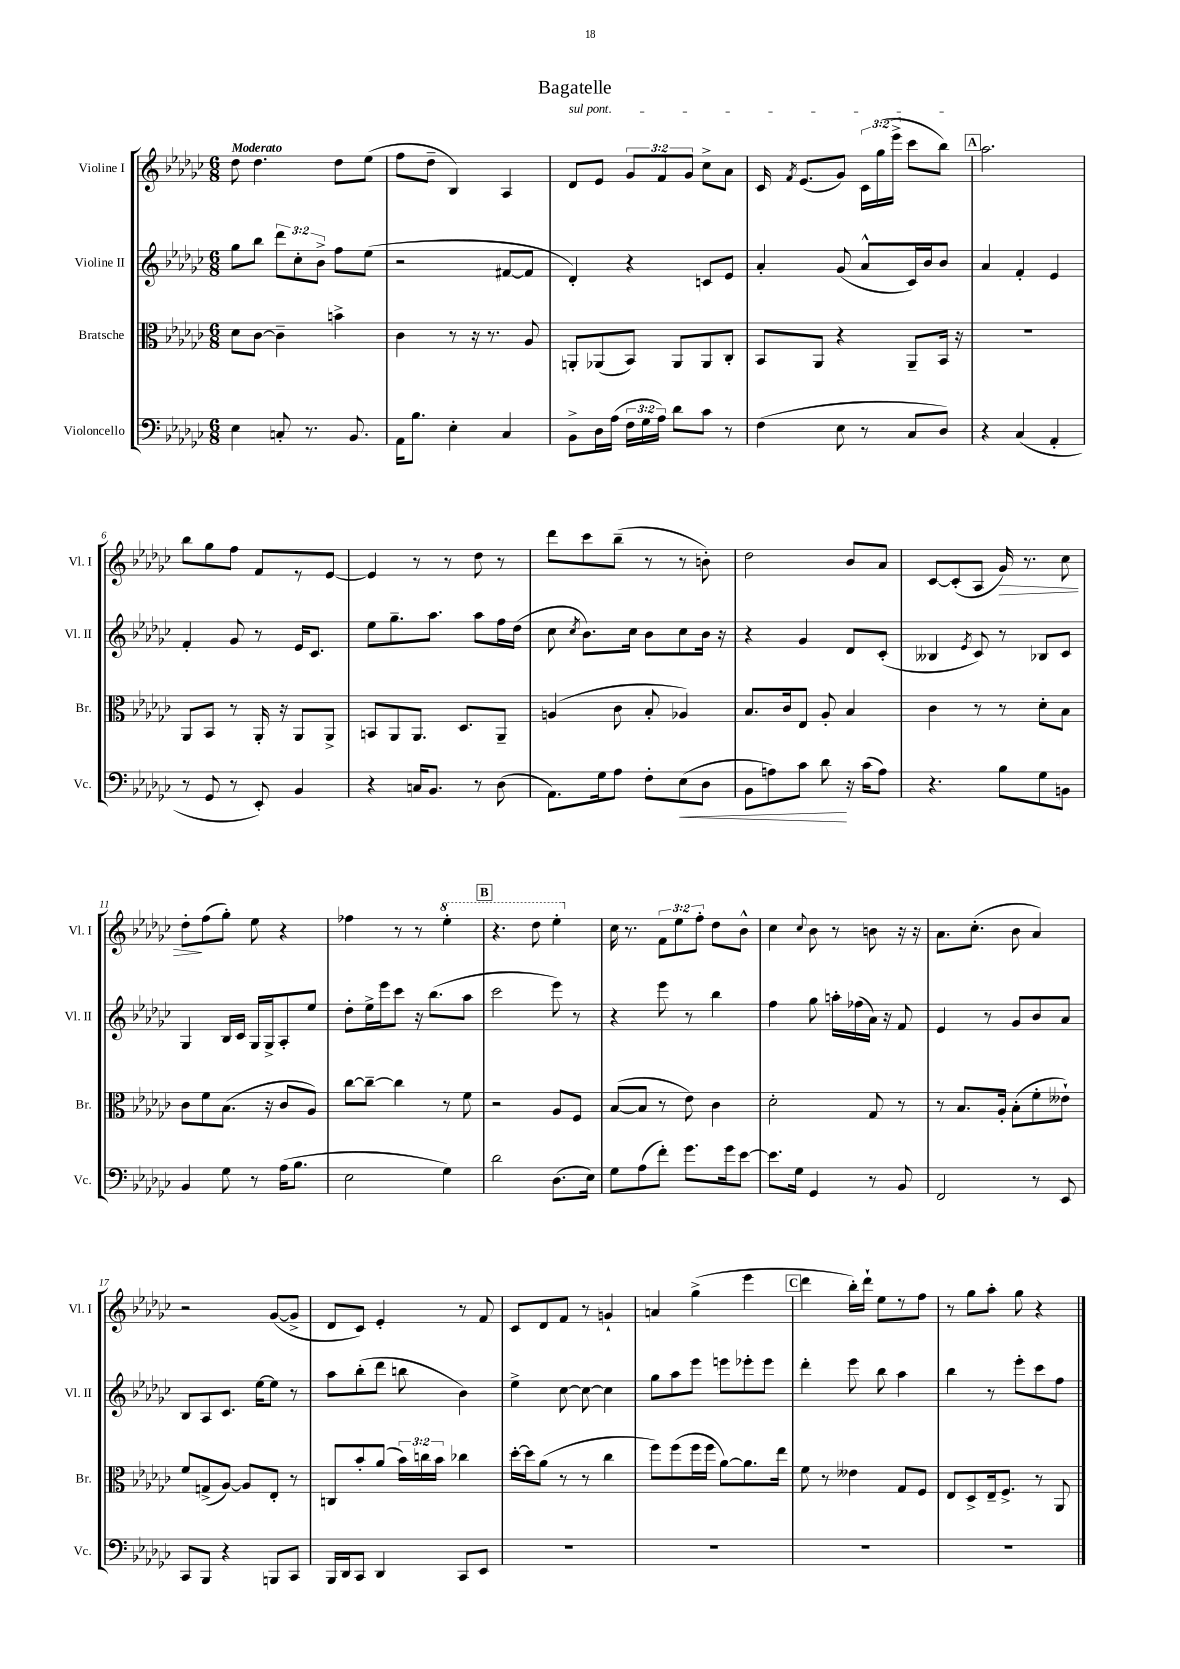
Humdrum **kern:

**kern	**kern	**kern	**kern
*staff4	*staff3	*staff2	*staff1
*clefF4	*clefC3	*clefG2	*clefG2
*k[b-e-a-d-g-c-]	*k[b-e-a-d-g-c-]	*k[b-e-a-d-g-c-]	*k[b-e-a-d-g-c-]
*M6/8	*M6/8	*M6/8	*M6/8
4E-	8d-	8gg-	8dd-
.	[8c-	8bb-	4.dd-
8C'	4c-~]	12ddd-	.
.	.	12cc-'	.
8.r	.	.	.
.	.	12b-^	.
.	4b^	8ff	8dd-
8.BB-	.	.	.
.	.	(8ee-	(8ee-
=	=	=	=
16AA-	4c-	2r	8ff
8.B-	.	.	.
.	.	.	8dd-~
4E-'	8r	.	4B-)
.	16r	.	.
.	8.r	.	.
4C-	.	[8f#	4A-
.	8A-	8f#]	.
=	=	=	=
8BB-^	8AA'	4d-')	8d-
16D-	(8AA-	.	8e-
(16A-	.	.	.
24F	8BB-)	4r	12g-
24G-	.	.	.
24A-)	.	.	12f
8d-	8AA-	.	.
.	.	.	12g-
8c-	8AA-	8c	8cc-^
8r	8C-'	8e-	8a-
=	=	=	=
(4F	8BB-	4a-'	16c-
.	.	.	8qf
.	.	.	(8.e-
.	8AA-	.	.
8E-	4r	(8g-	8g-)
8r	.	8a-^^	24c-
.	.	.	(24gg-
.	.	.	24eee-^
8C-	8AA-~	16c-)	8ccc-
.	.	16b-	.
8D-)	16BB-	8b-	8bb-)
.	16r	.	.
=	=	=	=
4r	2.r	4a-	2.aa-
(4C-	.	4f'	.
4AA-'	.	4e-	.
=	=	=	=
8r	8AA-	4f'	8bb-
8GG-	8BB-	.	8gg-
8r	8r	8g-	8ff
8EE-')	16AA-'	8r	8f
.	16r	.	.
4BB-	8AA-	16e-	8r
.	.	8.c-	.
.	8AA-^	.	[8e-
=	=	=	=
4r	8BB	8ee-	4e-]
.	8AA-	8.gg-~	.
16C	8.AA-	.	8r
8.BB-	.	8.aa-	.
.	.	.	8r
.	8.D-	.	.
8r	.	8aa-	8dd-
(8D-	8AA-~	16ff	8r
.	.	(16dd-	.
=	=	=	=
8.AA-)	(4A	8cc-	8ddd-
.	.	8qcc-	.
.	.	8.b-)	8ccc-
16G-	.	.	.
8A-	8c-	.	(8bb-~
.	.	16cc-	.
8F'	8B-'	8b-	8r
(8E-	4A-)	8cc-	8r
8D-	.	16b-	8b')
.	.	16r	.
=	=	=	=
8BB-	8.B-	4r	2dd-
8A)	.	.	.
.	16c-	.	.
8c-	8E-	4g-	.
8d-	8A-'	.	.
16r	4B-	8d-	8b-
(16c-	.	.	.
8A)	.	(8c-'	8a-
=	=	=	=
4.r	4c-	4B--	[8c-
.	.	.	(8c-']
.	.	8qe-	.
.	8r	8c-)	8A-
8B-	8r	8r	16g-)
.	.	.	8.r
8G-	8d-'	8B-	.
8BB	8B-	8c-	8cc-
=	=	=	=
4BB-	8c-	4G-	8dd-'
.	8f	.	(8ff
8G-	(8.B-	16B-	8gg-')
.	.	16c-	.
8r	.	16G-	8ee-
.	16r	16G-^	.
(16A-	8c-	8A-'	4r
8.B-	.	.	.
.	8A-)	8ee-	.
=	=	=	=
2E-	[8cc-	8dd-'	4ff-
.	8cc-~_	16ee-^	.
.	.	16eee-	.
.	4cc-]	8ccc-	8r
.	.	16r	8r
.	.	(8.bb-	.
4G-)	8r	.	4eee-'
.	8f	8aa-	.
=	=	=	=
2d-	2r	2ccc-	4.r
.	.	.	8ddd-
(8.D-	8A-	8eee-)	4eee-'
.	8F	8r	.
16E-)	.	.	.
=	=	=	=
8G-	([8B-	4r	16cc-
.	.	.	8.r
(8A-	8B-]	.	.
8f')	8r	8eee-	12f
.	.	.	12ee-
8.g-	8e-)	8r	.
.	.	.	12ff'
.	4c-	4bb-	8dd-
16g-	.	.	.
[8e-	.	.	8b-^^
=	=	=	=
8.e-]	2d-'	4ff	4cc-
16G-	.	.	.
.	.	.	8qqcc-
4GG-	.	8gg-	8b-
.	.	16aa'	8r
.	.	(16ff-	.
8r	8G-	16a-)	8b
.	.	16r	.
8BB-	8r	8f	16r
.	.	.	16r
=	=	=	=
2FF	8r	4e-	8.a-
.	8.B-	.	.
.	.	.	(8.cc-'
.	.	8r	.
.	16A-'	.	.
.	(8B-'	8g-	8b-
8r	8f'	8b-	4a-)
8EE-	8e--`)	8a-	.
=	=	=	=
8CC-	8f	8B-	2r
8BBB-	(8G^	8A-	.
4r	[8A-)	8.c-	.
.	8A-]	.	.
.	.	[16ee-	.
8BBB	8E-'	8ee-]	([8g-
8CC-	8r	8r	8g-^]
=	=	=	=
16BBB-	8C	8aa-	8d-
16DD-	.	.	.
8CC-	8b-'	(8bb-'	8c-)
4DD-	(8a-	8ddd-	4e-'
.	24b-)	8bb	.
.	24cc	.	.
.	24b-	.	.
8CC-	4cc-	4b-)	8r
8EE-	.	.	8f
=	=	=	=
2.r	[16dd-'	4ee-^	8c-
.	16dd-]	.	.
.	(8a-	.	8d-
.	8r	[8cc-	8f
.	8r	8cc-_	8r
.	4cc-	4cc-]	4g`
=	=	=	=
2.r	8ff)	8gg-	4a
.	(8ff	8aa-	.
.	16ff	8eee-	(4gg-^
.	16ff	.	.
.	[8a-)	8eee	.
.	8.a-]	8eee-'	4eee-
.	.	8eee-	.
.	16ee-	.	.
=	=	=	=
2.r	8f	4ddd-'	4ddd-
.	8r	.	.
.	4e--	8eee-	16bb-')
.	.	.	16ddd-`
.	.	8bb-	8ee-
.	8G-	4aa-	8r
.	8F	.	8ff
=	=	=	=
2.r	8E-	4bb-	8r
.	8D-^	.	8gg-
.	16E-~	8r	8aa-'
.	8.F^	.	.
.	.	8eee-'	8gg-
.	8r	8ccc-	4r
.	8AA-	8ff	.
==	==	==	==
*-	*-	*-	*-
